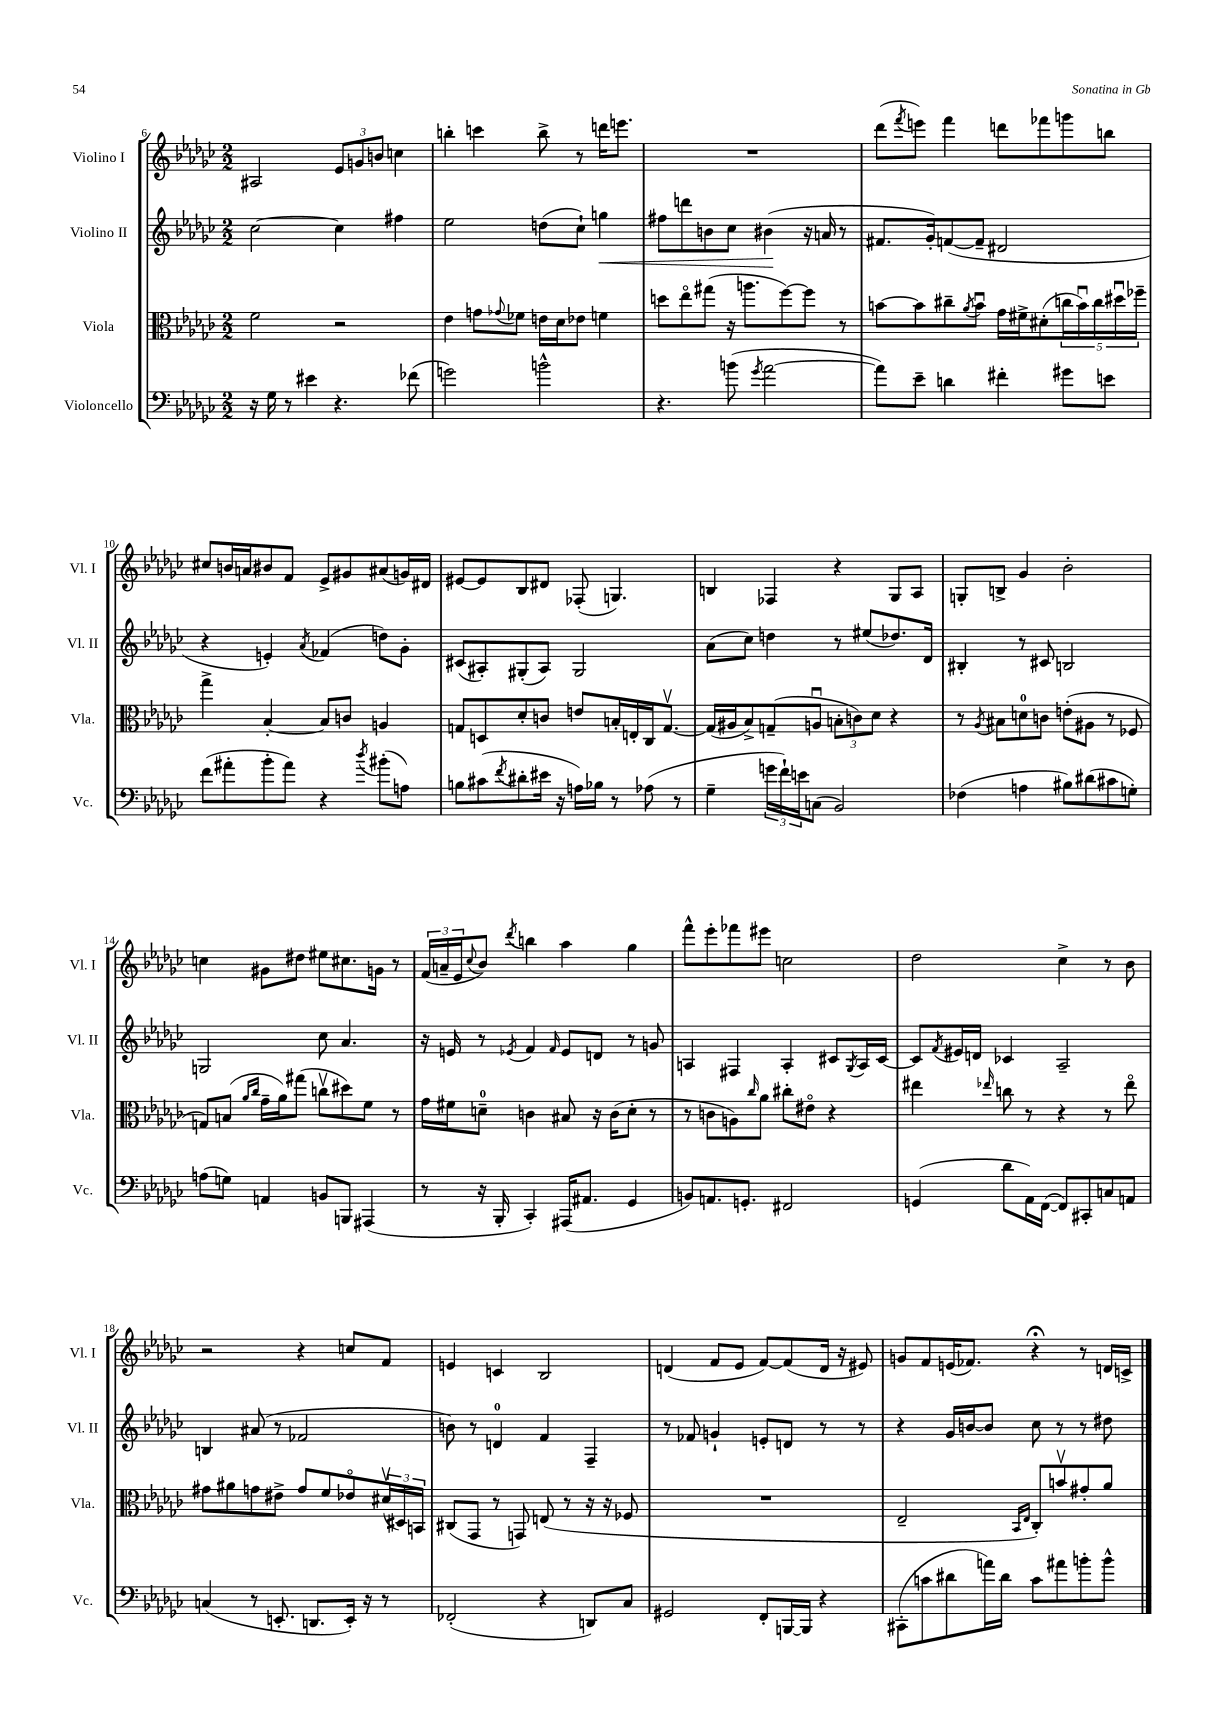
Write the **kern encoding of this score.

**kern	**kern	**kern	**kern
*staff4	*staff3	*staff2	*staff1
*clefF4	*clefC3	*clefG2	*clefG2
*k[b-e-a-d-g-c-]	*k[b-e-a-d-g-c-]	*k[b-e-a-d-g-c-]	*k[b-e-a-d-g-c-]
*M2/2	*M2/2	*M2/2	*M2/2
16r	2f\	[2cc-\	2A#/
16G-\	.	.	.
8r	.	.	.
4e#\	.	.	.
4.r	2r	4cc-\]	12e-/L
.	.	.	12g/
.	.	.	12b/J
.	.	4ff#\	4cc\
(8f-\	.	.	.
=	=	=	=
2g\)	4e-\	2ee-\	4bb'\
.	8g\L	.	4ccc\
.	8qqg-/	.	.
.	8f-\J	.	.
2b^^\	16e\LL	(8dd\L	8bb^\
.	16d-\J	.	.
.	8e-\J	8cc-`\J)	8r
.	4f\	4gg\	16ddd\LK
.	.	.	8.eee\J
=	=	=	=
4.r	8dd\L	8ff#\L	1r
.	8ee-o\	8ddd\	.
.	(8gg#\J	8b\	.
(8b\	16r	8cc-\J	.
.	8.aa\L	.	.
8qg-/	.	.	.
[2a-\	.	(4b#\	.
.	[8ff\)	.	.
.	8ff\]J	16r	.
.	.	16a/	.
.	8r	8r	.
=	=	=	=
8a-\]L)	[8b\L	8.f#/L	(8ddd-\L
.	.	.	8qfff/
8e-~\J	8b\]	.	8eee\J)
.	.	16g-'/k)	.
4d\	8cc#~\	([8f/	4fff\
.	8qa-/	.	.
.	8bu\J	8f~/]J	.
4f#'\	16g-\LL	2d#/	8ddd\L
.	16f#^\J	.	.
.	(8d#'\	.	8fff-\
8g#\L	20cc\L	.	8ggg\
.	20bu\)	.	.
.	20cc\	.	.
8e\J	.	.	8bb\J
.	20dd#u\	.	.
.	20ff-~\JJ	.	.
=	=	=	=
(8f\L	4gg-^\	4r	8cc#/L
8a#'\	.	.	16b/L
.	.	.	16a/J
8b-'\	[4B-'/	4e'/)	8b#/
8a#\J)	.	.	8f/J
.	.	8qa-/	.
4r	8B-/]L	(4f-/	8e-^/L
.	8c/J	.	8g#/
8qdd-/	.	.	.
(8b#'\L	4A/	8dd\L)	(8a#/
8A\J)	.	8g-'\J	16g/L)
.	.	.	16d#/JJ
=	=	=	=
8B\L	8G/L	(8c#/L	[8e#/L
(8c#\	8D/	8A#'/)	8e#/]
8qf/	.	.	.
8d#'\	8d-'/	(8G#'/	8B-/
16e#\Jk	8c/J	8A#/J)	8d#/J
16r	.	.	.
16A\LL)	8e/L	2G#/	(8F-'/
16B-\JJ	.	.	.
8r	16B'/L	.	4.G/)
.	16E'/	.	.
(8A-\	16C-/J	.	.
.	[8.Gv/J	.	.
8r	.	.	.
=	=	=	=
4G-~\	(16G/]LL	(8a-\L	4B/
.	16A#/J	.	.
.	8B-^/)	8cc-\J)	.
24g\LL	(8G~/	4dd\	4F-/
24f`\)	.	.	.
24e\J	.	.	.
(8C\J	8Au/J	.	.
2BB-/)	12B'\L	8r	4r
.	12c\)	.	.
.	.	(8ee#/L	.
.	12d-\J	.	.
.	4r	8.dd-/)	8G-/L
.	.	.	8A-/J
.	.	16d-/Jk	.
=	=	=	=
(4F-\	8r	4B#'/	8G'/L
.	8qA-/	.	.
.	8B#\L	.	8B^/J
4A\	8d\	8r	4g-/
.	8c\J	8c#/	.
8B#\L)	(8e'\L	2B/	2b-'\
(8d#\	8A#\J	.	.
8c#\	8r	.	.
8G'\J)	8F-/	.	.
=	=	=	=
(8A\L	8G/L)	2G/	4cc\
8G\J)	(8B/J	.	.
.	16qqa-/LL	.	.
.	16qqcc-/JJ	.	.
4AA/	16g-~\LL	.	8g#\L
.	16a-\J)	.	.
.	(8gg#\J	.	8dd#\J
8BB/L	8ccv\L	8cc-\	8ee#\L
8BBB/J	8dd#\)	4.a-/	8.cc#\
(4AAA#/	8f\J	.	.
.	.	.	16g\Jk
.	8r	.	8r
=	=	=	=
8r	16g-\LL	16r	(24f/LL
.	.	.	24a~/
.	16f#\J	16e/	.
.	.	.	24e-/J
.	.	.	8qqcc-/
16r	8d~\J	8r	8b-/J)
16BBB-'/	.	.	.
.	.	8qe-/	8qddd-/
4CC-'/)	4c\	4f/	4bb\
.	.	16qqf/	.
(16AAA#/LK	8B#/	8e-/L	4aa-\
8.AA#/J	.	.	.
.	16r	8d/J	.
.	(16c\LK	.	.
4GG-/	8d'\J	8r	4gg-\
.	8r	8g/	.
=	=	=	=
8BB/L)	8r	4A/	8fff^^\L
8.AA/	8c\L	.	8eee-'\
.	8A\)	4F#/	8fff-\
8.GG'/J	.	.	.
.	16qqcc-/	.	.
.	8a-\J	.	8eee#\J
2FF#/	8cc#'\L	4A'/	2cc\
.	8e#o\J	.	.
.	4r	8c#/L	.
.	.	8qG-/	.
.	.	16A/L	.
.	.	[16c#/JJ	.
=	=	=	=
(4GG/	4ee#\	8c#/]L	2dd-\
.	.	8qf/	.
.	.	16e#/L	.
.	.	16d/JJ	.
.	16qqee-/	.	.
8d-\L	8cc\	4c-/	.
16AA-\L)	8r	.	.
([16FF\JJ	.	.	.
8FF/]L)	4r	2A-~/	4cc-^\
8CC#'/	.	.	.
8C/	8r	.	8r
8AA/J	8ee-o\	.	8b-\
=	=	=	=
(4C/	8g#\L	4B/	2r
.	8a#\	.	.
8r	8g\	(8a#/	.
8.EE'/	8e#^\J	8r	.
.	8g/L	2f-/	4r
8.DD/L	.	.	.
.	8f/	.	.
16EE'/Jk)	8e-o/	.	8cc/L
16r	.	.	.
8r	(24d#v/L	.	8f/J
.	24D#/)	.	.
.	24BB/JJ	.	.
=	=	=	=
(2FF-'/	(8C#/L	8b\)	4e/
.	8GG-/J	8r	.
.	8r	4d/	4c/
.	8GG/)	.	.
4r	(8E/	4f/	2B-/
.	8r	.	.
8DD/L)	16r	4F~/	.
.	16r	.	.
8C-/J	8F-/	.	.
=	=	=	=
2GG#/	1r	8r	(4d/
.	.	8f-/	.
.	.	4g`/	8f/L
.	.	.	8e-/J
8FF'/L	.	8e'/L	[8f/L)
[16BBB/L	.	8d/J	(8f/]
16BBB/]JJ	.	.	.
4r	.	8r	16d/Jk
.	.	.	16r
.	.	8r	8e#/)
=	=	=	=
(8CC#'\L	2E-~/	4r	8g/L
8c\	.	.	8f/
8d#\	.	16g-/LL	(16e/K
.	.	[16b/J	8.f-/J)
16a\L)	.	8b/]J	.
16d#\JJ	.	.	.
.	16qqBB-/LL	.	.
.	16qqE-/JJ	.	.
8c\L	8C-'/L)	8cc-\	4r;
8a#\	8bv/	8r	.
8b'\	8g#'/	8r	8r
8b^^\J	8a-/J	8dd#\	16d/LL
.	.	.	16c^/JJ
==	==	==	==
*-	*-	*-	*-
